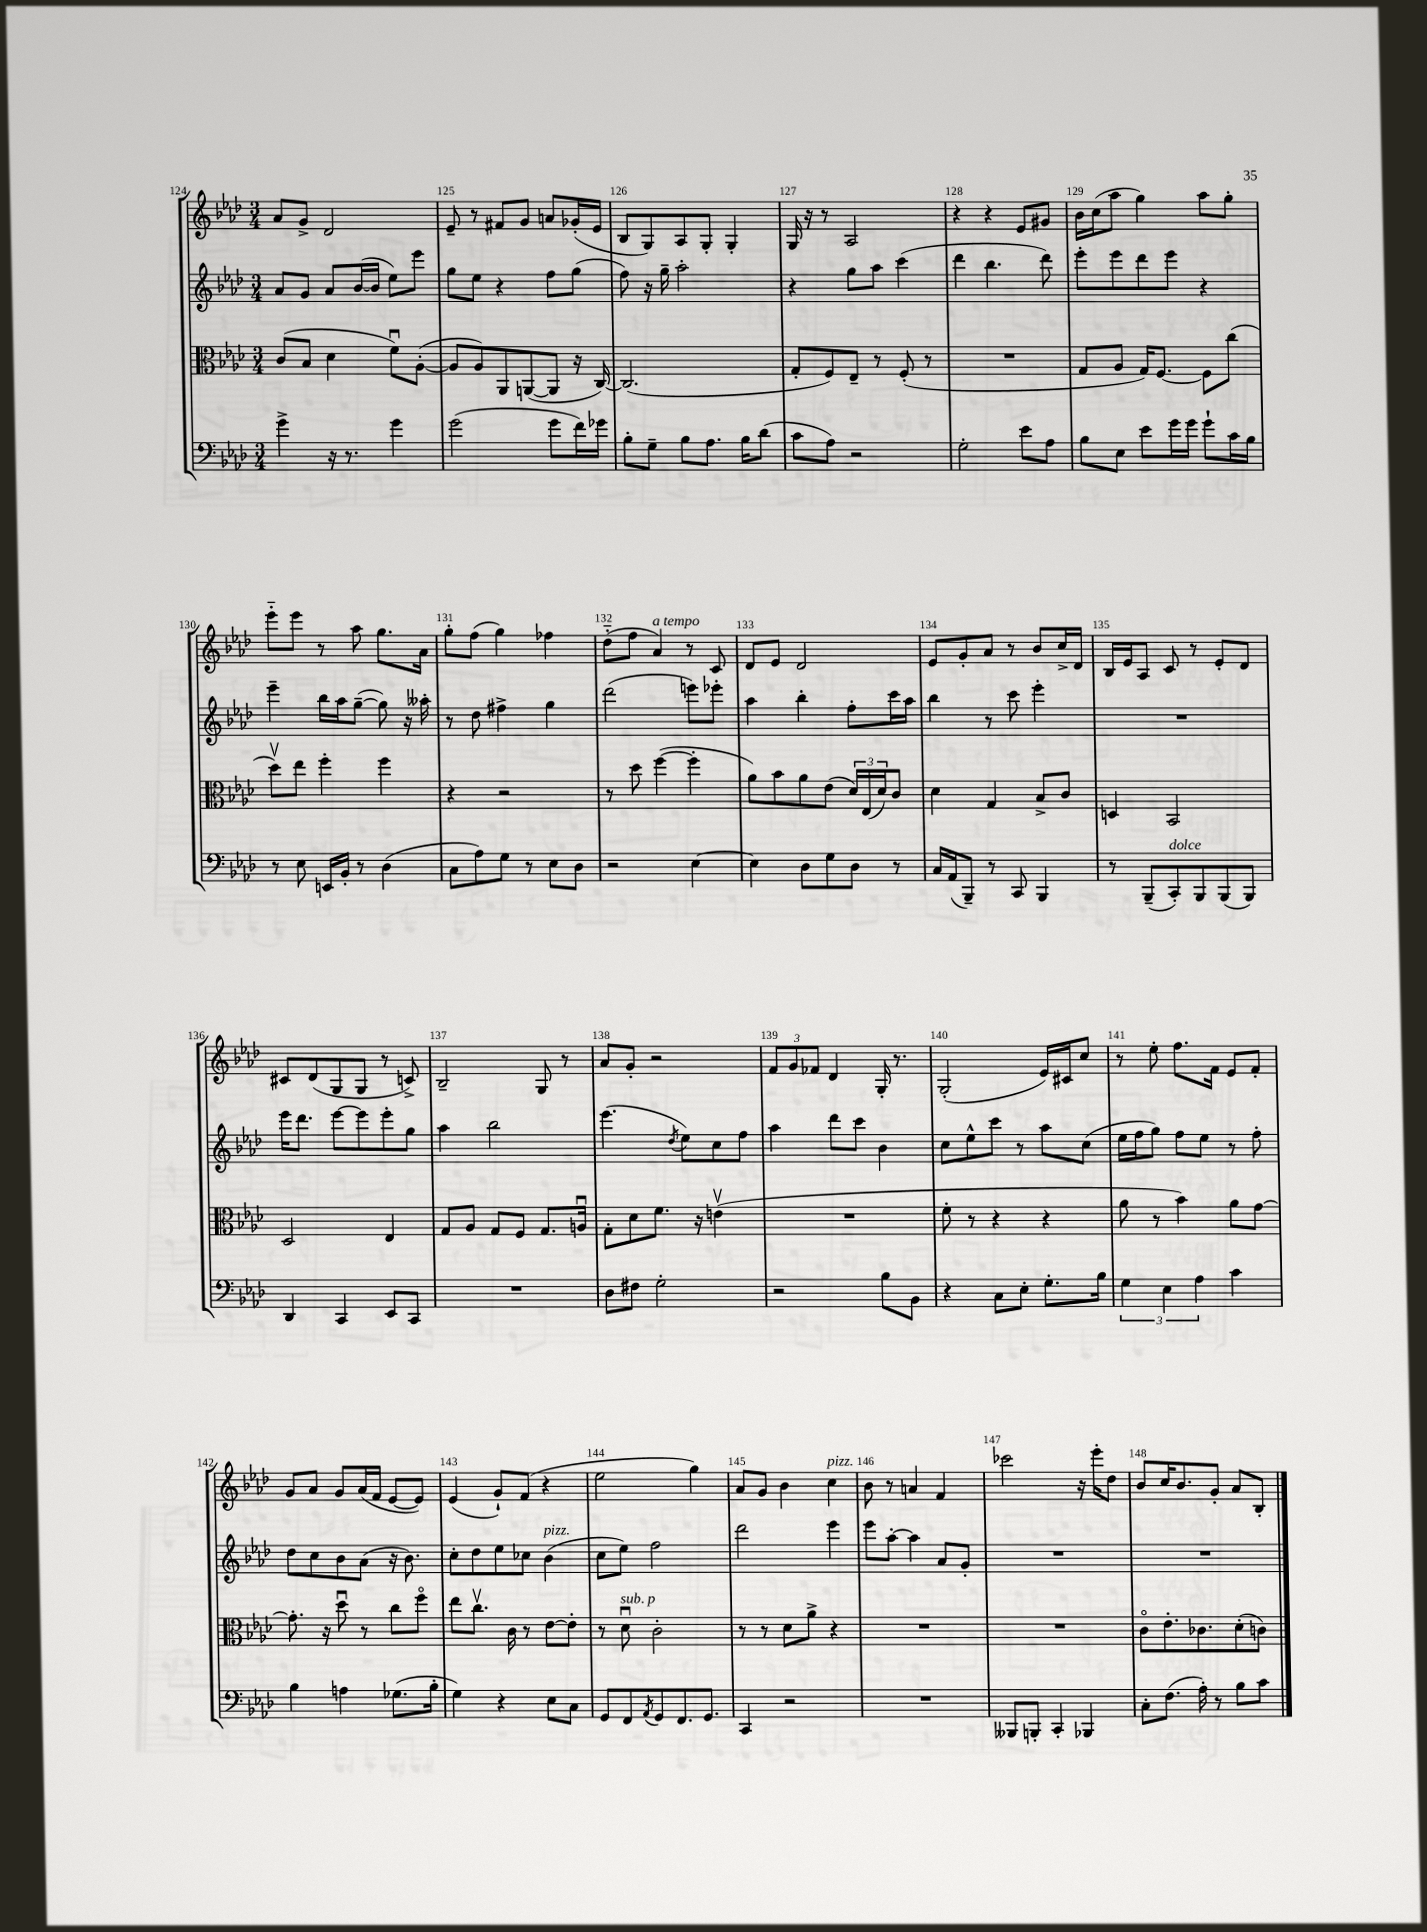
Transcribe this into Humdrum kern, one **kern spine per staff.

**kern	**kern	**kern	**kern
*staff4	*staff3	*staff2	*staff1
*clefF4	*clefC3	*clefG2	*clefG2
*k[b-e-a-d-]	*k[b-e-a-d-]	*k[b-e-a-d-]	*k[b-e-a-d-]
*M3/4	*M3/4	*M3/4	*M3/4
4g^	(8c	8a-	8a-
.	8B-	8g	8g^
16r	4d-	8a-	2d-
8.r	.	.	.
.	.	([16b-	.
.	.	16b-]	.
4g	8fu)	8ee-)	.
.	([8A-'	8eee-	.
=	=	=	=
(2g	8A-]	8gg	8e-~
.	8A-)	8ee-	8r
.	8AA-	4r	8f#
.	([8AA	.	8g
8g	8AA]	8ff	8a
16f)	16r	(8gg	(16g-'
16g-	[16C)	.	16e-
=	=	=	=
8B-'	(2.C]	8ff)	8B-
8G~	.	16r	8G)
.	.	16gg~	.
8B-	.	2aa-'	8A-
8.A-	.	.	8G'
.	.	.	4G'
16B-	.	.	.
(8d-	.	.	.
=	=	=	=
8c	8G'	4r	16G
.	.	.	16r
8A-)	8F)	.	8r
2r	8E-~	8gg	2A-
.	8r	8aa-	.
.	(8F'	(4ccc	.
.	8r	.	.
=	=	=	=
2G'	2.r	4ddd-	4r
.	.	4.bb-	4r
8e-	.	.	8e-
8A-	.	8ddd-)	8g#
=	=	=	=
8B-	8G	8eee-'	16b-
.	.	.	(16cc
8E-	8A-	8eee-	8aa-
8e-	16G)	8ddd-	4gg)
.	[8.F	.	.
16g	.	8eee-	.
16g	.	.	.
8g`	8F]	4r	8aa-
16c	(8cc	.	8gg'
16B-	.	.	.
=	=	=	=
8r	8dd-v)	4eee-~	8eee-'~
8E-	8ee-	.	8eee-
16EE	4ff'	16bb-	8r
16BB-'	.	16aa-	.
8r	.	([8gg~	8aa-
(4D-	4ff	8gg])	8.gg
.	.	16r	.
.	.	16aa--'	16a-
=	=	=	=
8C	4r	8r	8gg'
8A-)	.	8dd-	(8ff
8G	2r	4ff#^	4gg)
8r	.	.	.
8E-	.	4gg	4ff-
8D-	.	.	.
=	=	=	=
2r	8r	(2ddd-	(8dd-'~
.	8dd-	.	8ff
.	([4ff	.	4a-)
[4E-	4ff']	8eee)	8r
.	.	8eee-'	8c
=	=	=	=
4E-]	8a-)	4aa-	8d-
.	8b-	.	8e-
8D-	8a-	4bb-'	2d-
8G	(8e-	.	.
8D-	24d-)	8ff'	.
.	(24E-	.	.
.	24d-)	.	.
8r	8c	16ccc	.
.	.	16aa-	.
=	=	=	=
16C	4d-	4bb-	8e-
(16AA-	.	.	.
8BBB-~)	.	.	8g'
8r	4G	8r	8a-
8CC	.	8ccc	8r
4BBB-	8B-^	4eee-'	8b-
.	8c	.	16cc^
.	.	.	16d-
=	=	=	=
8r	4D	2.r	16B-
.	.	.	16e-
(8BBB-~	.	.	8A-
8CC')	2BB-	.	8c
8BBB-	.	.	8r
(8BBB-	.	.	8e-'
8BBB-)	.	.	8d-
=	=	=	=
4DD-	2D-	16eee-	8c#
.	.	8.ddd-	.
.	.	.	(8d-
4CC	.	[8eee-	8G
.	.	8eee-]	8G
8EE-	4E-	8eee-'	8r
8CC	.	8gg	8c^)
=	=	=	=
2.r	8G	4aa-	2B-~
.	8A-	.	.
.	8G	2bb-	.
.	8F	.	.
.	8.G	.	8G
.	.	.	8r
.	16Au	.	.
=	=	=	=
8D-	8G'	(4.eee-	8a-
8F#	8d-	.	8g'
2G'	8.f	.	2r
.	.	8qdd-	.
.	.	8ee-)	.
.	16r	.	.
.	(4ev	8cc	.
.	.	8ff	.
=	=	=	=
2r	2.r	4aa-	12f
.	.	.	12g
.	.	.	12f-
.	.	8ddd-	4d-
.	.	8ccc	.
8B-	.	4b-	16G'
.	.	.	8.r
8BB-	.	.	.
=	=	=	=
4r	8f'	8cc	(2G'
.	8r	8ee-^^	.
8C	4r	8ccc	.
8E-'	.	8r	.
8.G'	4r	8aa-	16e-)
.	.	.	16c#
.	.	(8cc	8cc
16B-	.	.	.
=	=	=	=
6G	8a-	16ee-	8r
.	.	16ff	.
.	8r	8gg)	8ee-'
6E-	.	.	.
.	4b-)	8ff	8.ff
6A-	.	.	.
.	.	8ee-	.
.	.	.	16f
4c	8a-	8r	8e-
.	[8g	8ff'	8f'
=	=	=	=
4B-	8.g']	8dd-	8g
.	.	8cc	8a-
.	16r	.	.
4A	8dd-u	8b-	8g
.	8r	(8a-	(16a-
.	.	.	16f
(8.G-	8cc	16r	[8e-
.	.	8.b-)	.
.	8ffo	.	8e-])
16B-'	.	.	.
=	=	=	=
4G)	8ee-	8cc'	(4e-
.	8.ccv	8dd-	.
4r	.	8ee-	8g`)
.	16c	.	.
.	8r	8cc-	(8f
8E-	[8e-	(4b-	4r
8C	8e-']	.	.
=	=	=	=
8GG	8r	8cc	2ee-
8FF	8d-u	8ee-)	.
8qAA-	.	.	.
8GG	2c'	2ff	.
8.FF	.	.	.
.	.	.	4gg)
8.GG	.	.	.
=	=	=	=
4CC	8r	2ddd-	8a-
.	8r	.	8g
2r	8d-	.	4b-
.	8a-^	.	.
.	4r	4eee-	4cc
=	=	=	=
2.r	2.r	8eee-	8b-
.	.	[8aa-'	8r
.	.	4aa-]	4a
.	.	8a-	4f
.	.	8g'	.
=	=	=	=
8BBB--	2.r	2.r	2ccc-
8BBB'	.	.	.
4CC'	.	.	.
4BBB-	.	.	16r
.	.	.	16eee-'
.	.	.	8dd-
=	=	=	=
8C'	8co	2.r	8b-
(8.F	8.e-'	.	16cc
.	.	.	8.b-
16A-')	8.c-	.	.
8r	.	.	8g'
8B-	(8d-'	.	8a-
8c	8c)	.	8B-'
==	==	==	==
*-	*-	*-	*-
